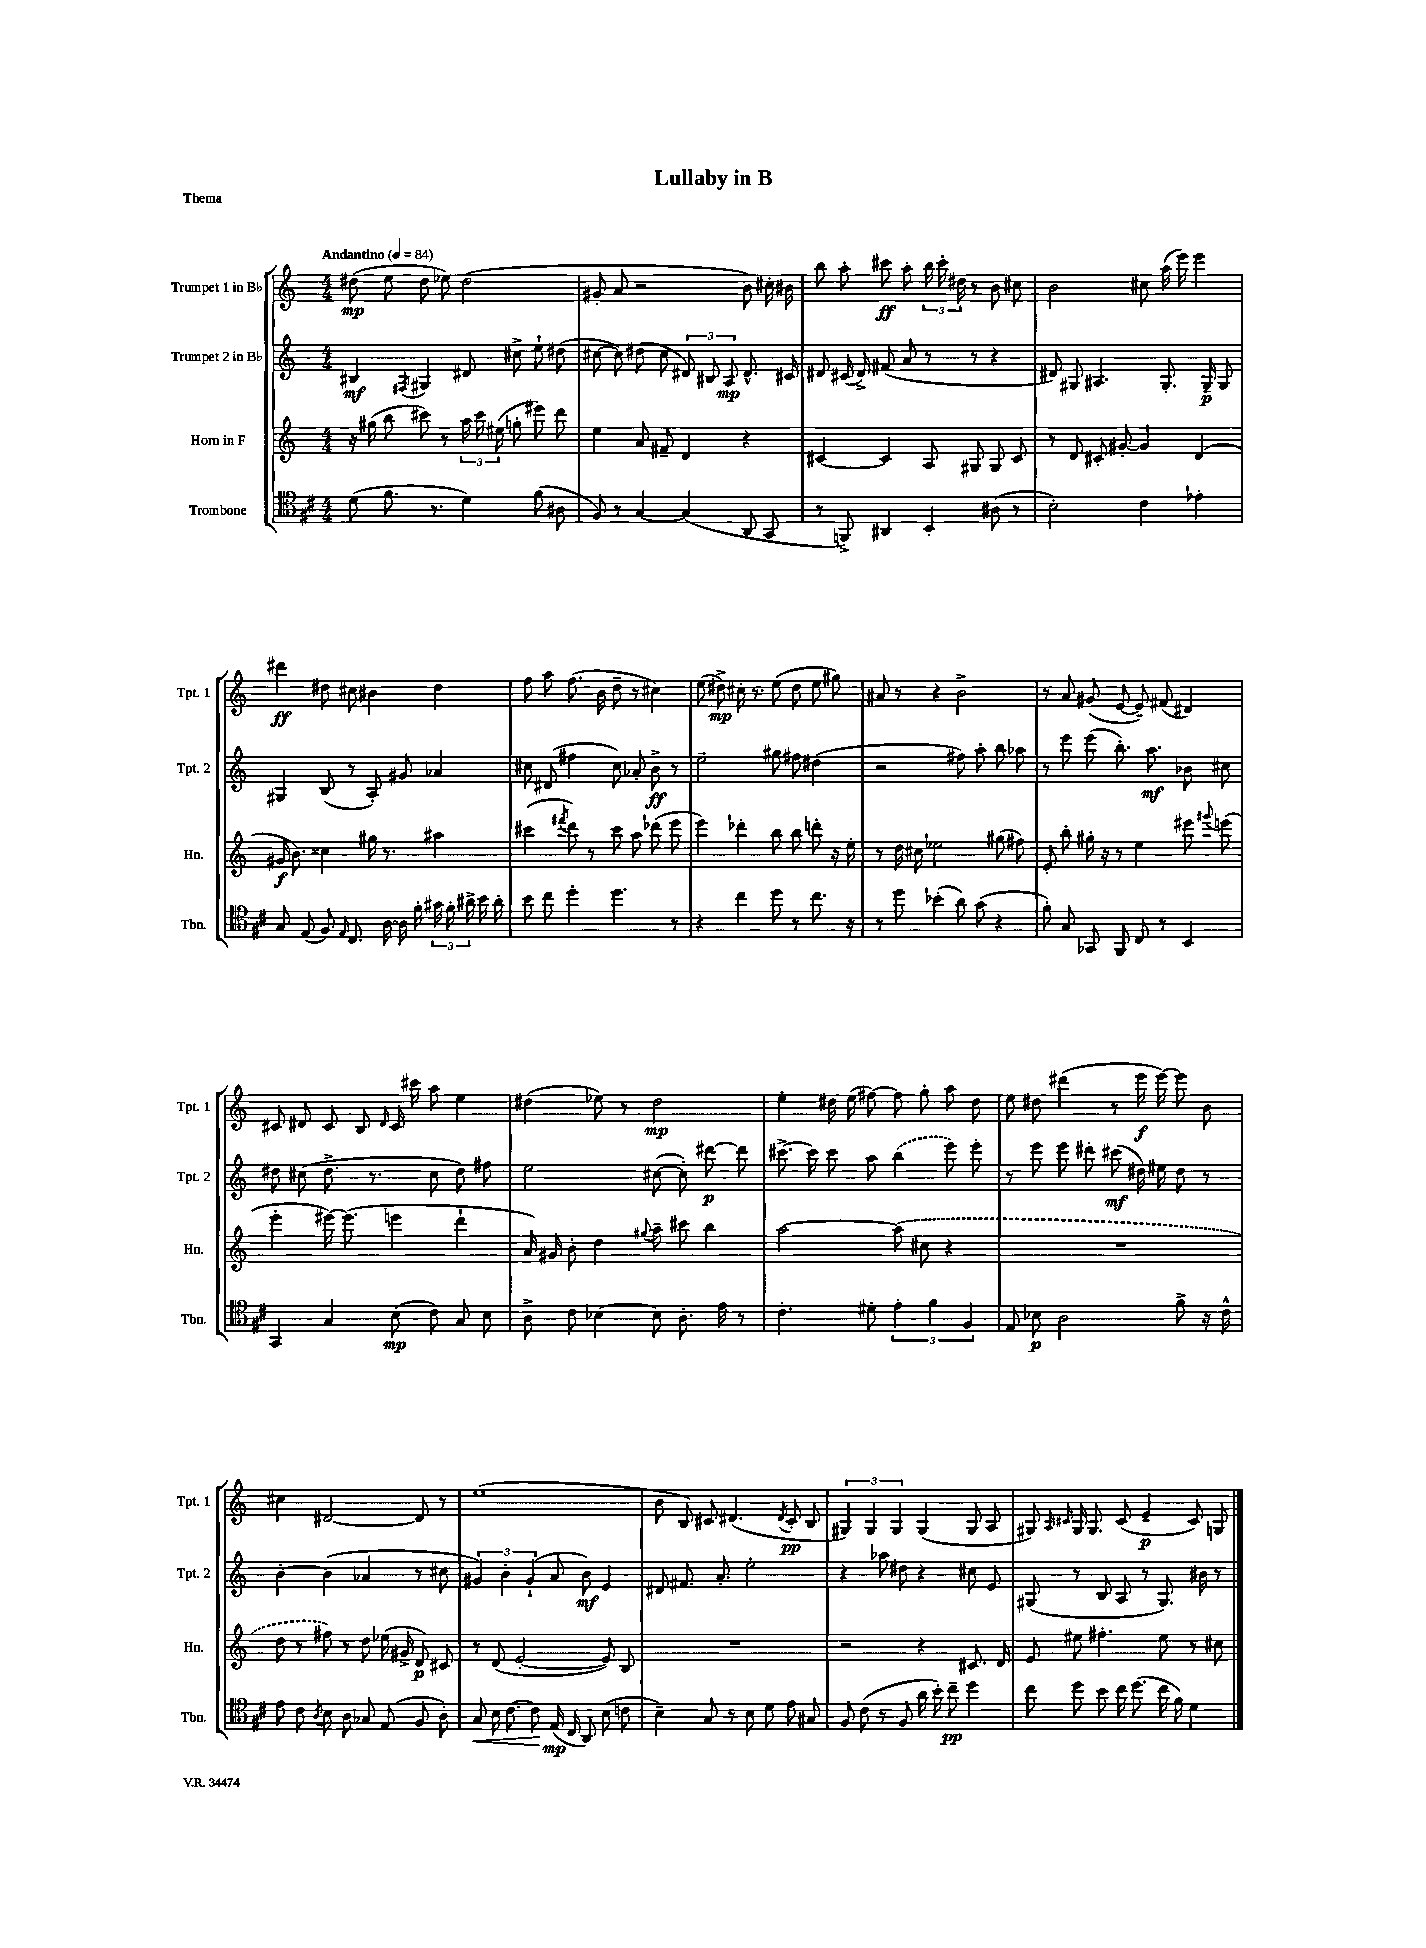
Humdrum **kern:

**kern	**kern	**kern	**kern
*staff4	*staff3	*staff2	*staff1
*clefC4	*clefG2	*clefG2	*clefG2
*k[f#c#]	*k[]	*k[]	*k[]
*M4/4	*M4/4	*M4/4	*M4/4
*MM84	*MM84	*MM84	*MM84
(8d	16r	4B#	(8dd#
.	(16gg#	.	.
8.f#	8bb	.	8ee
.	.	8qF#	.
.	8ccc#)	4G#	8dd#
8.r	.	.	.
.	8r	.	8ee-)
4d)	24aa	8d#	(2dd#
.	24ccc#	.	.
.	(24ee#	.	.
.	8gg'	8cc#^	.
(8f#	8eee#)	8ee`	.
8A#	8ddd	(8dd#	.
=	=	=	=
8F#)	4ee	[8cc#	8g#'
8r	.	8cc#])	8a
[4G	8a	(8dd#	2r
.	8f#~	8cc#	.
(4G]	4d	12d#)	.
.	.	12B#	.
.	.	12A	.
8AA	4r	8.d#^^	8b)
8GG	.	.	16cc#'
.	.	16c#	16b#
=	=	=	=
8r	[4c#	8d#	8bb
8FF^)	.	(16c#	8aa'
.	.	16d#^)	.
4AA#	4c#]	(8f#	8ccc#
.	.	8a	8aa'
4BB'	8A	8r	24bb
.	.	.	24ccc#'
.	.	.	24dd#
.	8G#	8r	8r
(8A#	8G#	4r	8b
8r	8c#	.	8cc#
=	=	=	=
2B')	8r	8d#)	2b
.	8d	8G#	.
.	8c#'	4.A#	.
.	[8g#'	.	.
4c#	4g#]	.	8cc#
.	.	8.G#'	(16aa
.	.	.	16eee)
4e-'	(4d	.	4eee
.	.	16G#~	.
.	.	8G#	.
=	=	=	=
8G	16g#	4G#	4ddd#
.	8.b)	.	.
(8E	.	.	.
8F#)	4cc##	(8B	8dd#
16qqE	.	.	.
8.C#	.	8r	8cc#
.	16gg#	8A')	4b#
[16A	8.r	.	.
16A]	.	8g#	.
16f#'	.	.	.
24g#	4aa#	4a-	4dd#
24f#'	.	.	.
24a#^	.	.	.
16b	.	.	.
16a#'	.	.	.
=	=	=	=
8b	(4ccc#	8cc#	8ff
8cc#	.	(8d#	8aa
.	8qfff#	.	.
4dd'	8ddd)	4ff#	(8.ff
.	8r	.	.
.	.	.	16b
4.dd	8ccc#	8cc#)	8dd~
.	8aa	8a-'	8r
.	(8ddd-	8b^	4cc#)
8r	8eee	8r	.
=	=	=	=
4r	4eee)	2ee~	(8ee
.	.	.	8dd#^)
4cc#	4ddd-'	.	16cc#'
.	.	.	8.r
8dd	8bb	8gg#	(8ee
8r	8bb	8ff#	8dd#
8.cc#	8ddd'	(4dd#	8ee
.	16r	.	8gg#)
16r	16ee'	.	.
=	=	=	=
8r	8r	2r	8a#
8dd	16dd	.	8r
.	16cc#	.	.
(4b-'	2ee-	.	4r
8a)	.	8ff#)	2b^
(8g	.	8aa'	.
4r	(8gg#	8bb	.
.	8ff#)	8aa-	.
=	=	=	=
8f#')	8e'	8r	8r
8G	8bb'	8eee	8a
8GG-	16gg#'	(8eee	(8g#
.	16r	.	.
8FF#	8r	8.bb')	[8e
8C#	4ee	.	8e~])
.	.	8.aa	.
8r	.	.	(8f#
4BB	8eee#	8b-	4d#)
.	8qqggg#	.	.
.	(8eee	8cc#	.
=	=	=	=
4GG	4eee'	8dd#	8c#
.	.	(8cc#	8d#
4G	[16eee#)	8.dd#^	8c#
.	(8.eee#]	.	.
.	.	.	8B
.	.	8.r	.
.	.	.	16qqd#
(8B	4eee	.	16c#
.	.	.	16ccc#
8c#)	.	8cc#	8aa
8G	4ddd`	8dd#)	4ee
8B	.	8ff#	.
=	=	=	=
8A^	16a)	2ee	(4dd#
.	16g#	.	.
8c#	8b'	.	.
[4B-	4dd	.	8ee-)
.	.	.	8r
.	8qqgg#	.	.
8B-]	8aa~	([8cc#	2dd#
8.A'	8ccc#	8cc#'])	.
.	4bb	[8ddd#	.
16e	.	.	.
8r	.	8ddd#]	.
=	=	=	=
4.c#'	[2aa	[8.ccc#^	4ee'
.	.	16ccc#]	.
.	.	8ccc#	16dd#
.	.	.	(16ee
8d#'	.	8aa	[8ff#)
6e'	(8aa]	(4bb	8ff#]
.	8cc#	.	8gg'
6f#	.	.	.
.	4r	8eee)	8aa
6F#	.	.	.
.	.	8eee'	8dd#
=	=	=	=
8E	1r	8r	8ee
8B-	.	8eee	8dd#
2A	.	8eee	(4ddd#
.	.	8ddd#'	.
.	.	(8ccc#	8r
.	.	16dd#)	16eee
.	.	16ee#	[16eee)
8f#^	.	8dd#	8eee]
16r	.	8r	8b
16c#^^	.	.	.
=	=	=	=
8e	8dd	[4b'	4cc#
8c#	8r	.	.
8qA	.	.	.
8B	8ff#)	(4b]	[2d#
8A	8r	.	.
8G-	8dd	4a-	.
(8E	(16ee-	.	.
.	16g#^	.	.
8F#	8d)	8r	8d#]
8A')	8c#	8cc#	8r
=	=	=	=
8G	8r	6g#)	(1ee
16B	(8d	.	.
.	.	6b'	.
[8.c#	.	.	.
.	[2e'	.	.
.	.	(6g#`	.
8c#]	.	.	.
(16E	.	8a	.
16C#	.	.	.
8AA)	.	8b)	.
(8B	8e])	4e	.
8c	8B	.	.
=	=	=	=
4B~)	1r	8d#	8b
.	.	8.f#	8B)
8G	.	.	8c#
.	.	8.a'	.
8r	.	.	(4.d#
8B	.	2ee'	.
8d	.	.	.
.	.	.	8qd#
8e	.	.	8c#'
8G#	.	.	8B
=	=	=	=
8F#	2r	4r	6G#)
(8c#	.	.	.
.	.	.	6G#
8r	.	8aa-	.
.	.	.	6G#
8F#	.	8dd#	.
16a	4r	4r	(4G#
16b')	.	.	.
8cc#~	.	.	.
4dd	8.c#	8cc#	8G#
.	.	8e	8A
.	16d	.	.
=	=	=	=
8cc#	8e	(8G#	8G#)
.	.	.	16qqA
.	.	.	16qqc#
8dd	8ee#	8r	16G#
.	.	.	8.G#
8b	4.ff#'	8B	.
16cc#	.	8A	(8c#
(8.dd	.	.	.
.	.	8r	4e~
16cc#	8ee#	8.G#)	.
16f#)	.	.	.
4d	8r	.	8c#)
.	.	16b#	.
.	8cc#	8r	8G
==	==	==	==
*-	*-	*-	*-
